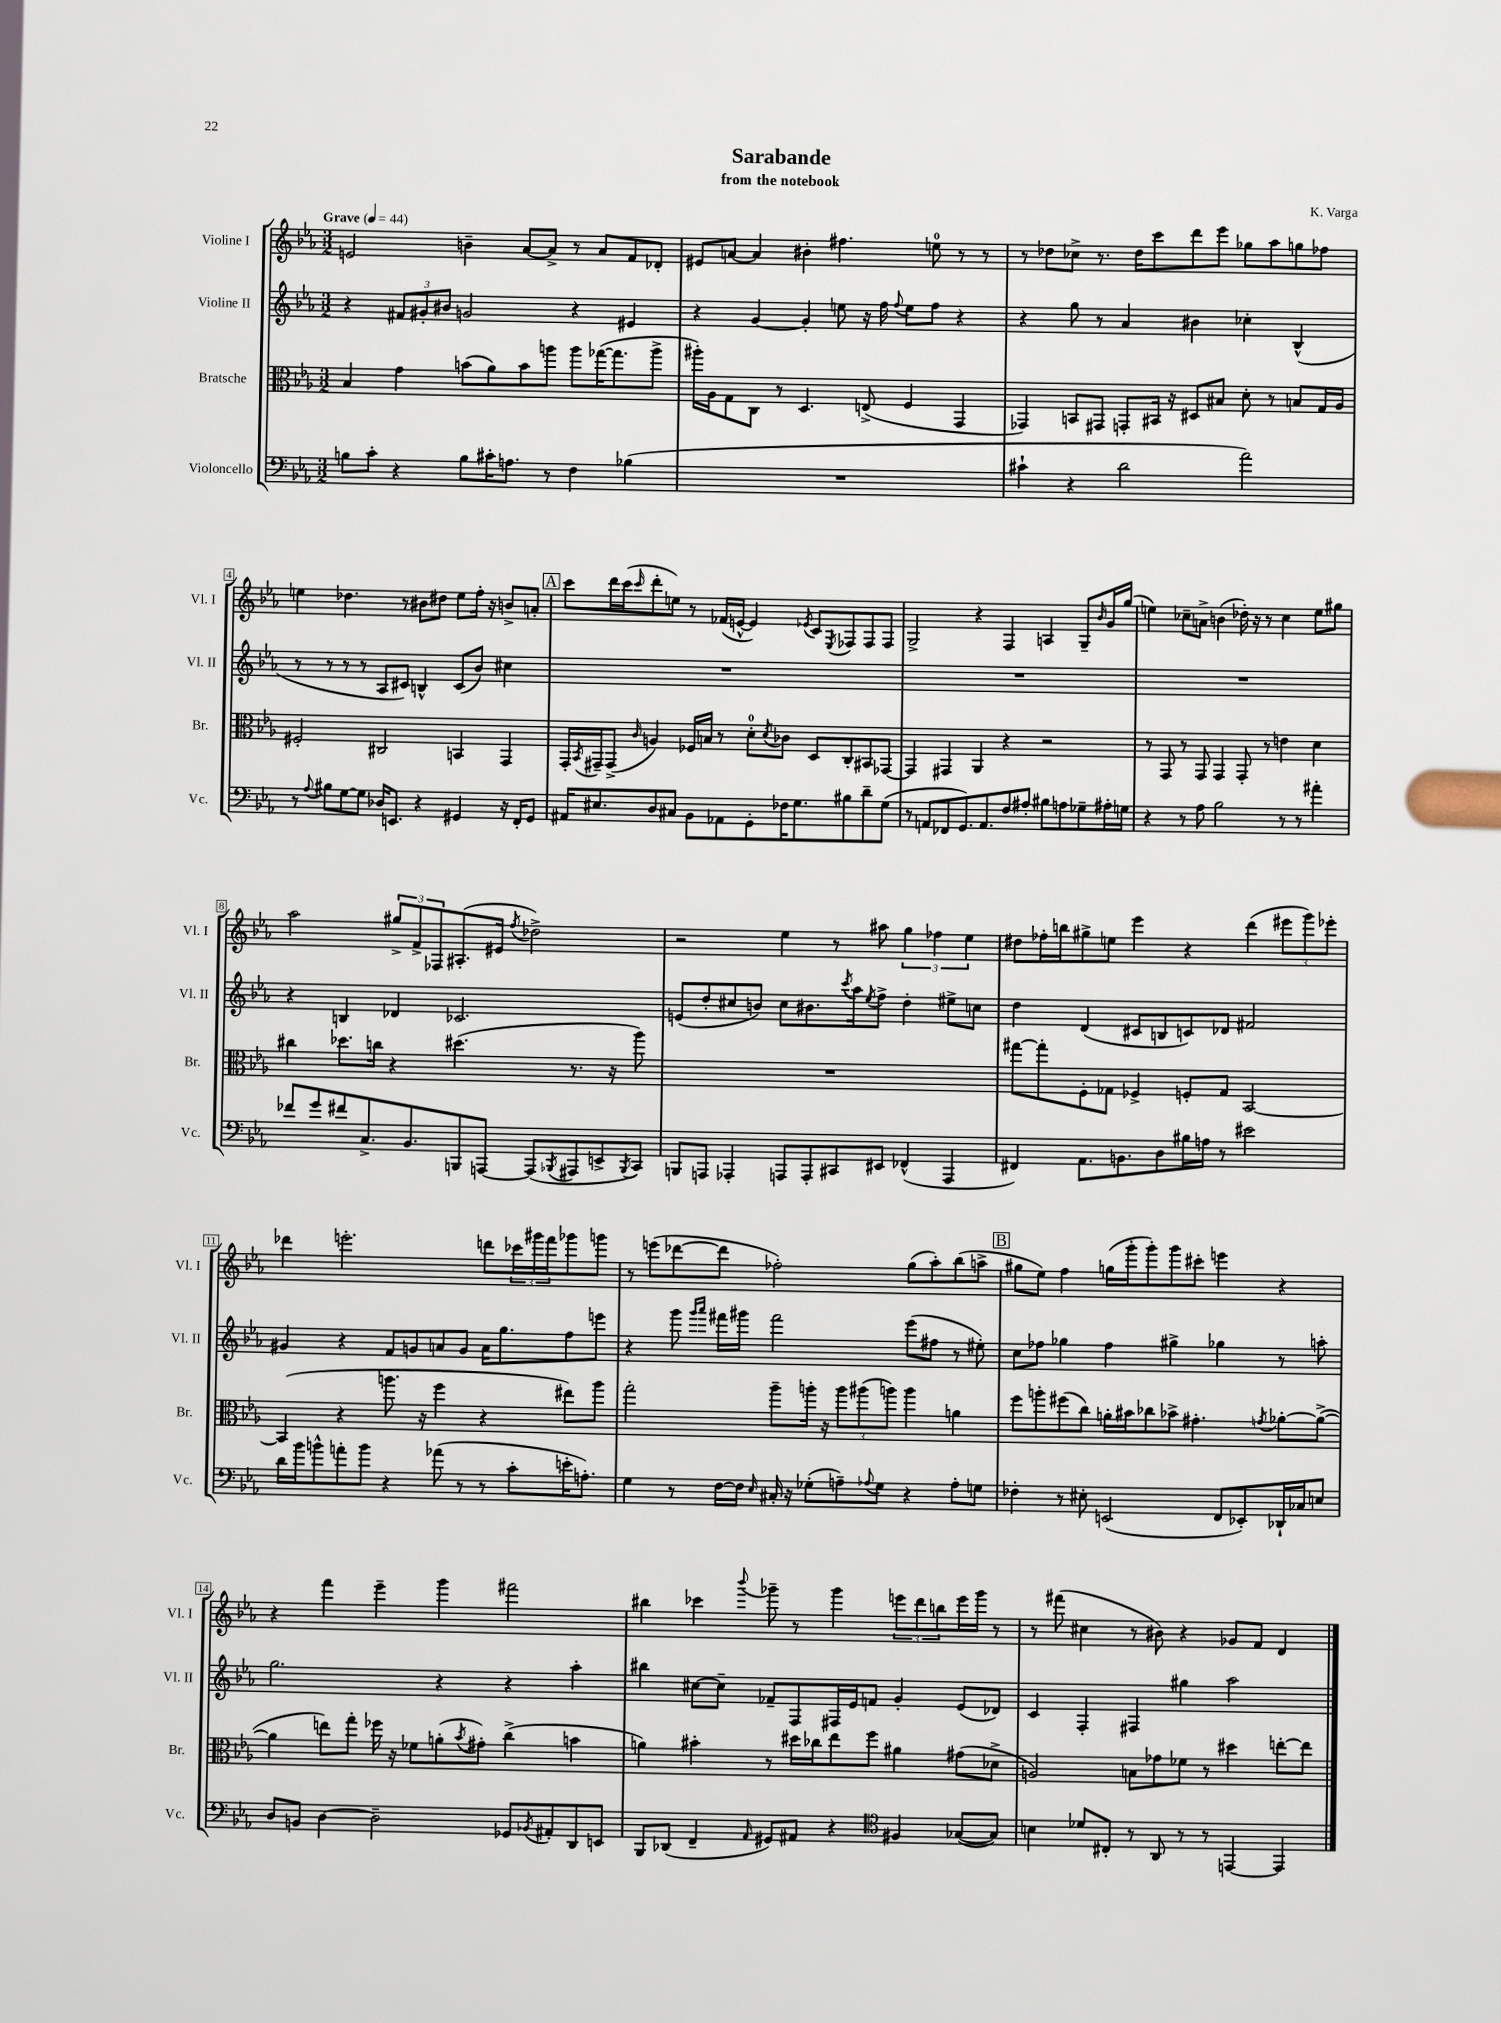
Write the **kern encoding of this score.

**kern	**kern	**kern	**kern
*part4	*part3	*part2	*part1
*staff4	*staff3	*staff2	*staff1
*I"Violoncello	*I"Bratsche	*I"Violine II	*I"Violine I
*I'Vc.	*I'Br.	*I'Vl. II	*I'Vl. I
*clefF4	*clefC3	*clefG2	*clefG2
*k[b-e-a-]	*k[b-e-a-]	*k[b-e-a-]	*k[b-e-a-]
*M3/2	*M3/2	*M3/2	*M3/2
*MM44	*MM44	*MM44	*MM44
=1	=1	=1	=1
!	!	!	!LO:TX:a:B:t=Grave
8Bn\L	4B-/	4r	2en/
8c'\J	.	.	.
4r	4g\	12f#X/L	.
.	.	12g#X'/	.
.	.	12b#X/J	.
8B\L	(8bn\L	2gn/	4bn~\
16c#X'\K	8a-\)	.	.
8.An\J	.	.	.
.	8b\	.	[8a-/L
8r	8aan\J	.	8a-^/J]
4F\	8aa\L	4r	8r
.	([16gg-X\K	.	8a-/L
.	8.gg-\]	.	.
(4B-X\	.	4e#X/	8f/
.	8aa^\J	.	8d-X'/J
=2	=2	=2	=2
1.r	16aa#X'\LL)	4r	8e#X/L
.	16A-\J	.	.
.	8G\	.	[8an/J
.	8C\J	[4g/	4a/]
.	8r	.	.
.	4.D/	4g'/]	4b#X'\
.	.	8een\	4.ff#X\
.	(8En^/	16r	.
.	.	16ff\	.
.	.	8qqff/	.
.	4F/	8ee\L	.
.	.	8ff\J	8een\
.	4GG/	4r	8r
.	.	.	8r
=3	=3	=3	=3
4c#X`\	4GG-X/)	4r	8r
.	.	.	8dd-X\L
4r	8BBn/L	8gg\	8cc-X^\J
.	8GG#X/J	8r	8.r
2d\	8GGn'/L	4a-/	.
.	.	.	16dd-\KL
.	16BB#X/Jk	.	8ccc\
.	16r	.	.
.	8D#X/L	4b#X\	8ddd\
.	8B#X/J	.	8eee-\J
2a-\)	8d'\	4cc-X'\	8gg-X\L
.	8r	.	8aa-\
.	8Bn/L	(4B-^^/	8ggn\
.	16G/L	.	8ff-X\J
.	16A-/JJ	.	.
!!LO:LB:g=z
=4	=4	=4	=4
8r	2F#X'/	8r	4een\
8qqA-/	.	.	.
8B#X\L	.	8r	.
[8G\	.	8r	4.dd-X\
8G\J]	.	8r	.
16D-X/KL	2C#X/	8A-/L	.
8.EEn/J	.	.	.
.	.	8c#X/J)	8r
4r	.	4Bn^^/	8b#X\L
.	.	.	8dd#X\J
4GG#X/	4BBn/	(8c#/L	8ee\L
.	.	8b-/J)	16ff'\Jk
.	.	.	16r
16r	4GG/	4cc#X\	8bn^/L
16FF'/KL	.	.	.
8GG#/J	.	.	8an'/J
!!LO:REH:place=s1:t=A
=5	=5	=5	=5
16AA#X/KL	16GG'/LL	1.r	8ccc\L
.	8qBB-/	.	.
8.E#X/	16GG#X~/J	.	.
.	(8GG#^/J	.	16ddd\L
.	.	.	(16ccc\J
.	16qqc/	.	16qqccc/
8D/	4An/)	.	8ddd'\
8C#X/J	.	.	8een\J)
8BB-\L	16F-X/LL	.	8r
.	16Bn/JJ	.	.
8AA-X\	8r	.	(16f-X/LL
.	.	.	[16en^^/JJ
8GG'\	8d'\L	.	4e/])
.	8qd/	.	.
16F-X\K	8c-X\J	.	.
8.G\	.	.	.
.	.	.	8qe-X/
.	8D/L	.	8c/L
.	.	.	8qE-/
8B#X\	8C'/	.	8F-X/
8d~\	8BB#X/	.	8F-/
(8G\J	[8GG-X/J	.	8F-/J
=6	=6	=6	=6
8r	4GG-/]	1.r	2G^/
8AAn/L	.	.	.
8FF-X/	4GG#X/	.	.
8.GG/)	.	.	.
.	4AA-/	.	4r
8.AA/	.	.	.
8F/	4r	.	4F/
8A#X'/J	.	.	.
8B#X\L	2r	.	4An/
8An\	.	.	.
8G-X~\	.	.	8G~/L
.	.	.	16qqb-/
16A#X'\L	.	.	16g/L
16Gn\JJ	.	.	(16gg/JJ
=7	=7	=7	=7
4r	8r	1.r	4een\)
.	8GG/	.	.
8r	8r	.	8cc-X~\L
8A-\	8GG/	.	8an^\J
2B-\	4GG/	.	(4bn\
.	8GG'/	.	16dd-X'\)
.	.	.	16r
.	8r	.	8r
8r	4en\	.	4cc-\
8r	.	.	.
4a#X'\	4d\	.	8ee\L
.	.	.	8gg#X\J
!!LO:LB:g=z
=8	=8	=8	=8
8f-X/L	4cc#X\	4r	2aa-\
8g/	.	.	.
8f#X/	8.dd-X\L	4Bn/	.
8.C^/	.	.	.
.	16ccn\Jk	.	.
.	4r	4d-X/	12gg#X^/L
8.BB-/	.	.	.
.	.	.	12f^/
.	.	.	12F-X/
8BBBn/	(4.dd#X\	2.c-X/	(8.A#X'/
[8AAAn/J	.	.	.
.	.	.	16e#X/Jk
.	.	.	8qff/
(8AAA/L]	.	.	2dd-X^\)
8qBBB-X/	.	.	.
8AAA#X/	8.r	.	.
8EEn^/	.	.	.
.	16r	.	.
8qBBB-/	.	.	.
8CC/J)	8aa-\)	.	.
=9	=9	=9	=9
8BBBn/L	1.r	(8en/L	2r
8AAAn/J	.	8dd'/	.
4AAA-X'/	.	8cc#X/	.
.	.	8bn/J)	.
8AAAn/L	.	8cc#\L	4ee-\
8AAA'/	.	8.b#X\	.
8CC#X/	.	.	8r
.	.	8qccc/	.
.	.	16aa-\k	.
.	.	8qee-/	.
8EE#X/J	.	8ff^\J	8aa#X\
(4FF-X^^/	.	4dd'\	6gg\
.	.	.	6ff-X\
4AAA/	.	8ee#X^\L	.
.	.	.	6ee-\
.	.	8ccn\J	.
=10	=10	=10	=10
4FF#X/)	[8gg#X\L	4dd\	8dd#X\L
.	8gg#'\]	.	16ff-X'\L
.	.	.	16bbn\J
8.AA-\L	8F'\	(4d/	8gg#X^\
.	8G-X\J	.	8een\J
8.BBn\	.	.	.
.	4F-X^/	8c#X/L	4eee-\
8D\	.	8Bn/	.
16B#X\L	8Fn'/L	8cn/)	4r
16An\JJ	.	.	.
8r	8G-/J	8d-X/J	.
2e#X\	[2BB-/	2f#X/	(4ddd\
.	.	.	12eee#X\L
.	.	.	12ggg\)
.	.	.	12eee-X'\J
!!LO:LB:g=z
=11	=11	=11	=11
16d\LL	(4BB-/]	4g#X/	4ddd-X\
16b-\J	.	.	.
8bn^^\	.	.	.
8an'\	4r	4r	2.eeen'\
8b\J	.	.	.
4r	8.aan\	8f/L	.
.	.	8gn/	.
.	16r	.	.
(8a-X\	4ff\	8an/	.
8r	.	8g/J	.
8r	4r	16a\KL	8dddn\L
.	.	8.gg\	.
8c'\L	.	.	24ccc-X\L
.	.	.	24ggg#X\
.	.	.	24fff\J
16en'\K	8ee#X\L)	8ff\	8ggg-X\
8.An'\J)	.	.	.
.	8aa\J	8eeen\J	8gggn\J
=12	=12	=12	=12
4G\	2gg'\	4r	8r
.	.	.	(8eeen\L
8r	.	8ggg\	[8ddd-X\
.	.	16qqggg/LL	.
.	.	16qqaaa-/JJ	.
[16F\LL	.	16fff#X\LL	8ddd-\J]
16F\JJ]	.	16ggg#X\JJ	.
16qqE-/	.	.	.
16C#X'/	8aa-~\L	2fff#\	2ff-X'\)
16r	.	.	.
(8G-X'\L	16aan'\Jk	.	.
.	16r	.	.
8An~\)	12aa\L	.	.
.	(12aa#X\	.	.
8qqA-X/	.	.	.
8G-\J	.	.	.
.	12aan\J)	.	.
4r	4aa\	(8eee-\L	(8gg\L
.	.	8ff#X\J	8aa-'\)
8A-'\L	4an\	8r	(8bb-\
8Gn\J	.	8ee#X'\)	8aan^\J
!!LO:REH:place=s1:t=B
=13	=13	=13	=13
4F-X'\	8ff\L	8cc\L	8gg#X\L
.	8aan'\	8ff-X\J	8ee-\J)
8r	(8ff#X\	4gg-X\	4ff\
8E#X'\	8cc\J)	.	.
(2EEn/	16an'\LL	4ff-\	(16ggn\LL
.	16b#X\J	.	16ggg'\J
.	8cc-X\	.	8ggg'\)
.	8b-X^\J	4gg#X^\	8ggg\
.	4.g#X'\	.	8ccc#X'\J
8FF/L	.	4gg-X\	4eeen\
8EE-X'/)	.	.	.
.	8qgn/	.	.
16DD-X`/L	[8a-X'\L	8r	4r
16C-X/J	.	.	.
8En/J	(8a-^\J_	8aan'\	.
!!LO:LB:g=z
=14	=14	=14	=14
8D/L	4a-\]	2.gg\	4r
8BBn/J	.	.	.
[4D\	8een\L)	.	4fff\
.	8gg'\J	.	.
2D~\]	16ff-X\	.	4eee-~\
.	16r	.	.
.	8f-X\L	.	.
.	(8an'\	4r	4ggg\
.	8qb-/	.	.
.	8g#X'\J)	.	.
8GG-X/L	(4cc^\	4r	2fff#X\
8qBB-X/	.	.	.
8AA#X'/	.	.	.
8DD/	4bn\	4aa-'\	.
8EEn/J	.	.	.
=15	=15	=15	=15
8BBB-/L	4an\)	4bb#X\	4bb#X\
(8DD-X/J	.	.	.
4FF~/	4b#X'\	[8cc#X\L	4ccc-X\
.	.	8cc#~\J]	.
16qqAA-/	.	.	8qqbbb-/
8GG#X/L)	8r	8f-X~/L	8ggg-X~\
8AA#X/J	16dd#X\LL	8F/	8r
.	16cc-X\J	.	.
4r	8ee-\	16F#X/L	4ggg-\
.	.	16e-/J	.
.	8ff\J	8fn/J	.
*clefC4	*	*	*
4F#X/	4a#X\	4g'/	12eeen\L
.	.	.	12ddd\
.	.	.	12bbn\
([8G-X/L	(8g#X\L	(8e-/L	16eee\L
.	.	.	16ggg-\JJ
8G-/J])	8d-X^\J	8d-X/J)	8r
=16	=16	=16	=16
4Bn\	2An/)	4c/	8r
.	.	.	(8fff#X\
8d-X/L	.	4F'/	4cc#X\
8C#X'/J	.	.	.
8r	8Bn\L	4F#X/	8r
8AA-/	8g-X\	.	8b#X\)
8r	8f-X\J	4gg#X\	4r
8r	8r	.	.
[4EEn/	4dd#X\	2aa-\	8g-X/L
.	.	.	8f/J
4EE/]	[8een'\L	.	4d/
.	8ee\J]	.	.
==	==	==	==
*-	*-	*-	*-
